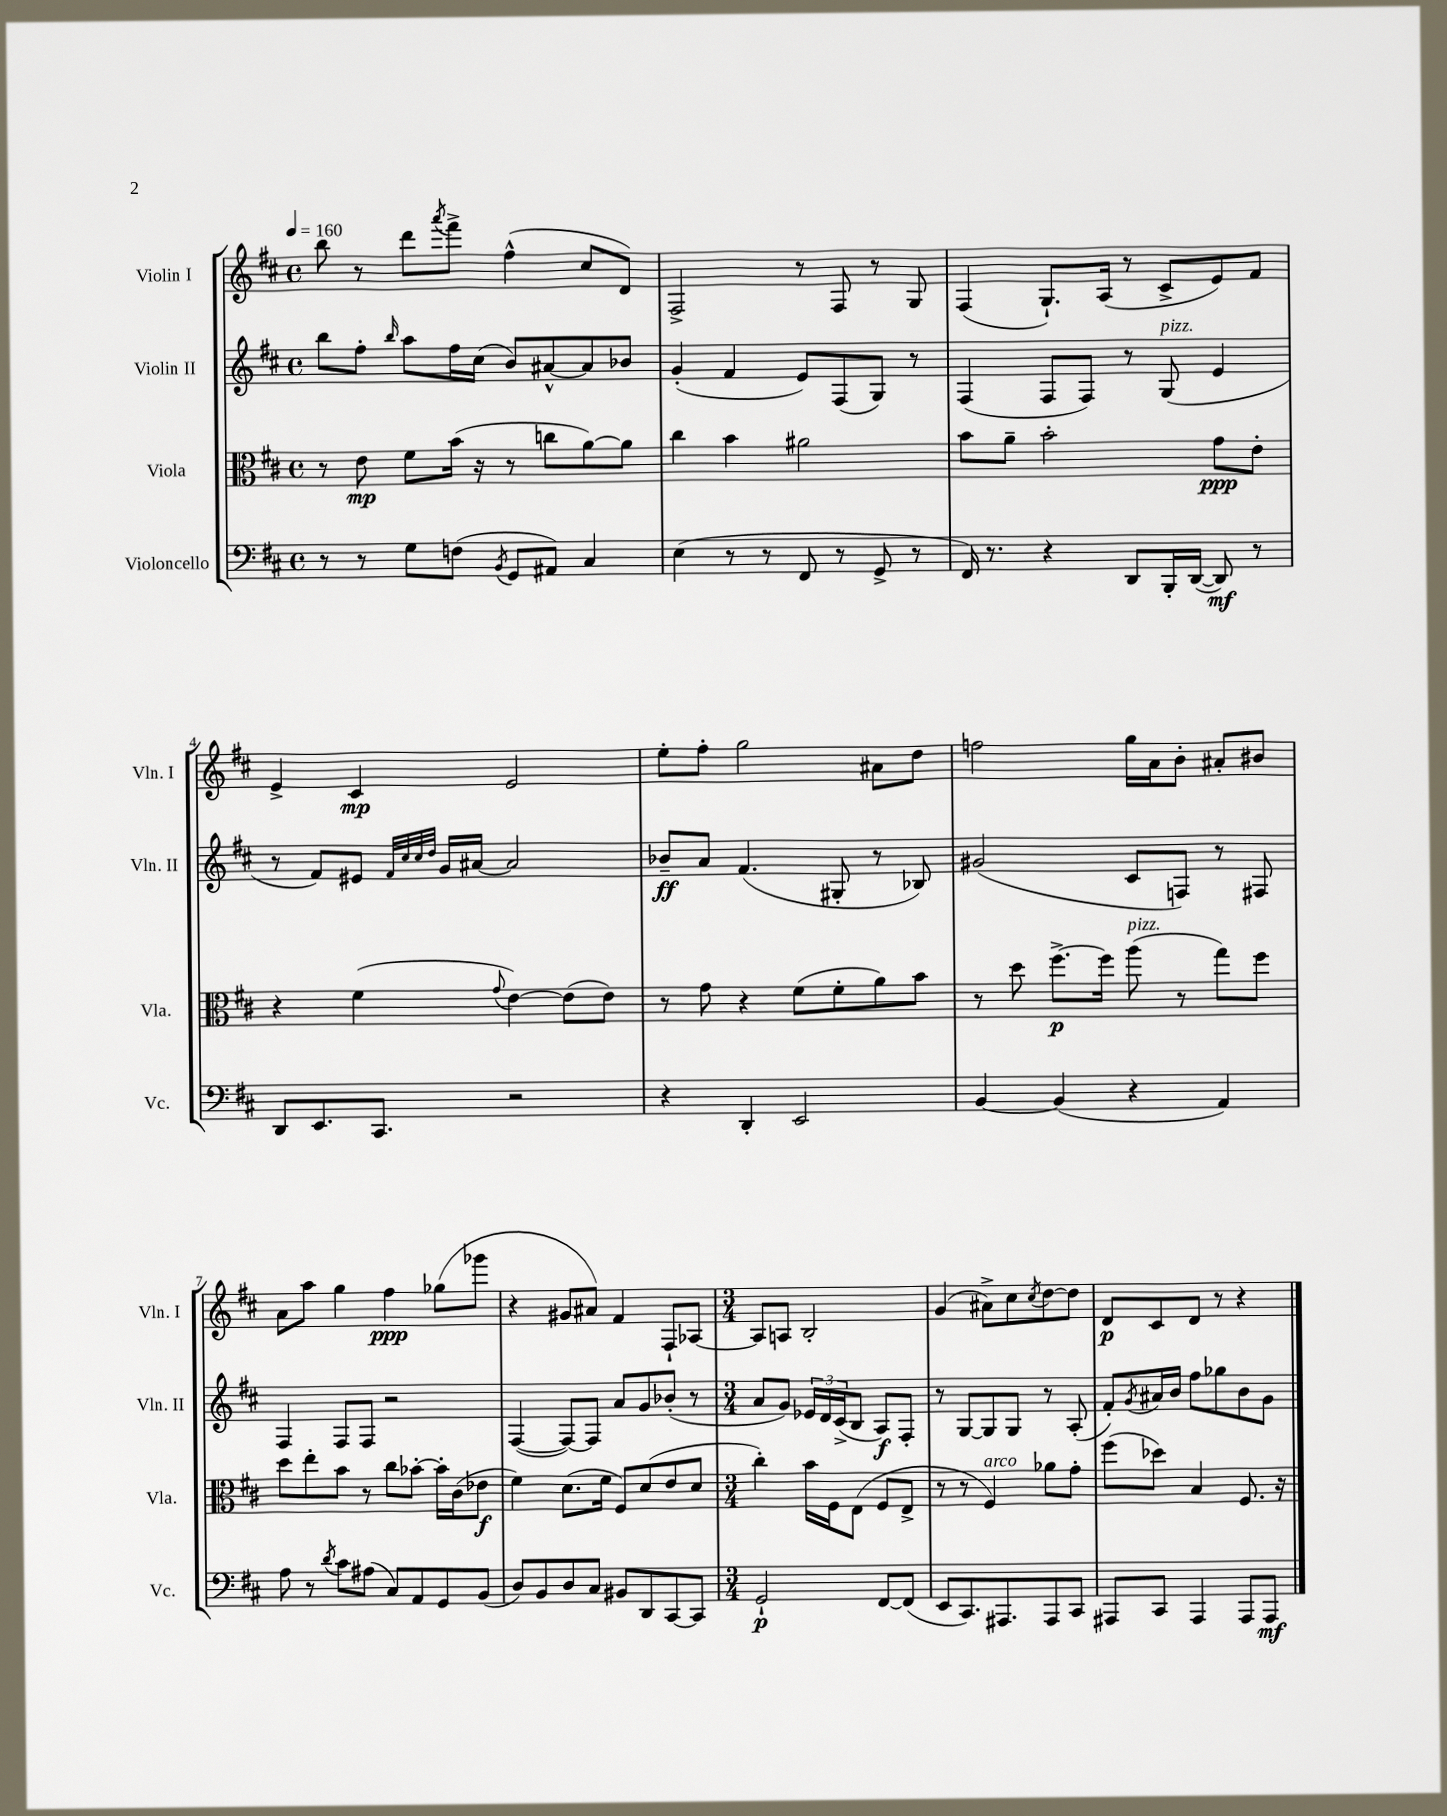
<<
\new StaffGroup <<
\new Staff = "s0" \with { instrumentName = "Violin I" shortInstrumentName = "Vln. I" } {
    \clef treble \key d \major \defaultTimeSignature \time 4/4 \tempo 4 = 160
    b''8 r8 d'''8 \acciaccatura { a'''8 } fis'''8-> fis''4-^( cis''8 d'8) |
    fis2-> r8 fis8 r8 g8 |
    fis4( g8.-!) a16( r8 cis'8-> e'8) fis'8 |
    e'4-> cis'4\mp e'2 |
    e''8-. fis''8-. g''2 ais'8 d''8 |
    f''2 g''16 a'16 b'8-. ais'8-. bis'8 |
    a'8 a''8 g''4 fis''4\ppp ges''8( ges'''8 |
    r4 gis'8 ais'8) fis'4 fis8-! aes8~ |
    \numericTimeSignature \time 3/4 aes8 a8 b2-. |
    g'4( ais'8->) cis''8 \acciaccatura { cis''8 } d''8~ d''8 |
    d'8\p cis'8 d'8 r8 r4 \bar "|." |
}
\new Staff = "s1" \with { instrumentName = "Violin II" shortInstrumentName = "Vln. II" } {
    \clef treble \key d \major \defaultTimeSignature \time 4/4
    b''8 fis''8-. \grace { b''16 } a''8 fis''16 cis''16( b'8) ais'8~-^ ais'8 bes'8 |
    g'4-.( fis'4 e'8) fis8( g8) r8 |
    fis4( fis8 fis8) r8 g8^\markup { \italic "pizz." }( e'4 |
    r8 fis'8) eis'8 \grace { fis'32 cis''32 cis''32 d''32 } g'16 ais'16~ ais'2 |
    bes'8--\ff a'8 fis'4.( gis8-. r8 bes8) |
    gis'2( cis'8 f8) r8 fis8 |
    fis4 fis8 fis8 r2 |
    fis4~( fis8~) fis8 a'8 g'8 bes'8-.( r8 |
    \numericTimeSignature \time 3/4 a'8 g'8) \tuplet 3/2 { ees'16 d'16 cis'16->( } b8 a8\f) fis8-. |
    r8 g8~ g8 g8 r8 a8-.( |
    fis'8-.) \acciaccatura { g'8 } ais'16 b'16 fis''8 ges''8 b'8 g'8 \bar "|." |
}
\new Staff = "s2" \with { instrumentName = "Viola" shortInstrumentName = "Vla." } {
    \clef alto \key d \major \defaultTimeSignature \time 4/4
    r8 e'8\mp fis'8 b'16( r16 r8 c''8 a'8~) a'8 |
    cis''4 b'4 ais'2 |
    b'8 a'8-- b'2-. g'8\ppp e'8-. |
    r4 fis'4( \appoggiatura { g'8 } e'4~) e'8( e'8) |
    r8 g'8 r4 fis'8( fis'8-. a'8) b'8 |
    r8 d''8 fis''8.~->\p fis''16 a''8^\markup { \italic "pizz." }( r8 g''8) fis''8 |
    d''8 e''8-. b'8 r8 cis''8 bes'8~-. bes'16-. cis'16( ees'8\f |
    fis'4) d'8.( fis'16 fis8) d'8( e'8 d'8 |
    \numericTimeSignature \time 3/4 cis''4-.) b'16 fis16 e8( fis8 e8-> |
    r8 r8 fis4^\markup { \italic "arco" }) aes'8 g'8-. |
    fis''8( des''8) b4 fis8. r16 \bar "|." |
}
\new Staff = "s3" \with { instrumentName = "Violoncello" shortInstrumentName = "Vc." } {
    \clef bass \key d \major \defaultTimeSignature \time 4/4
    r8 r8 g8 f8( \acciaccatura { b,8 } g,8 ais,8) cis4 |
    e4( r8 r8 fis,8 r8 g,8-> r8 |
    fis,16) r8. r4 d,8 b,,16-. d,16~( d,8\mf) r8 |
    d,8 e,8. cis,8. r2 |
    r4 d,4-. e,2 |
    b,4~ b,4( r4 a,4) |
    a8 r8 \acciaccatura { d'8 } cis'8 ais8( cis8) a,8 g,8 b,8( |
    d8) b,8 d8 cis8 bis,8 d,8 cis,8~ cis,8 |
    \numericTimeSignature \time 3/4 g,2-!\p fis,8~ fis,8( |
    e,8 cis,8.) ais,,8. ais,,8 cis,8 |
    ais,,8 cis,8 ais,,4 ais,,8 ais,,8\mf \bar "|." |
}
>>
>>
